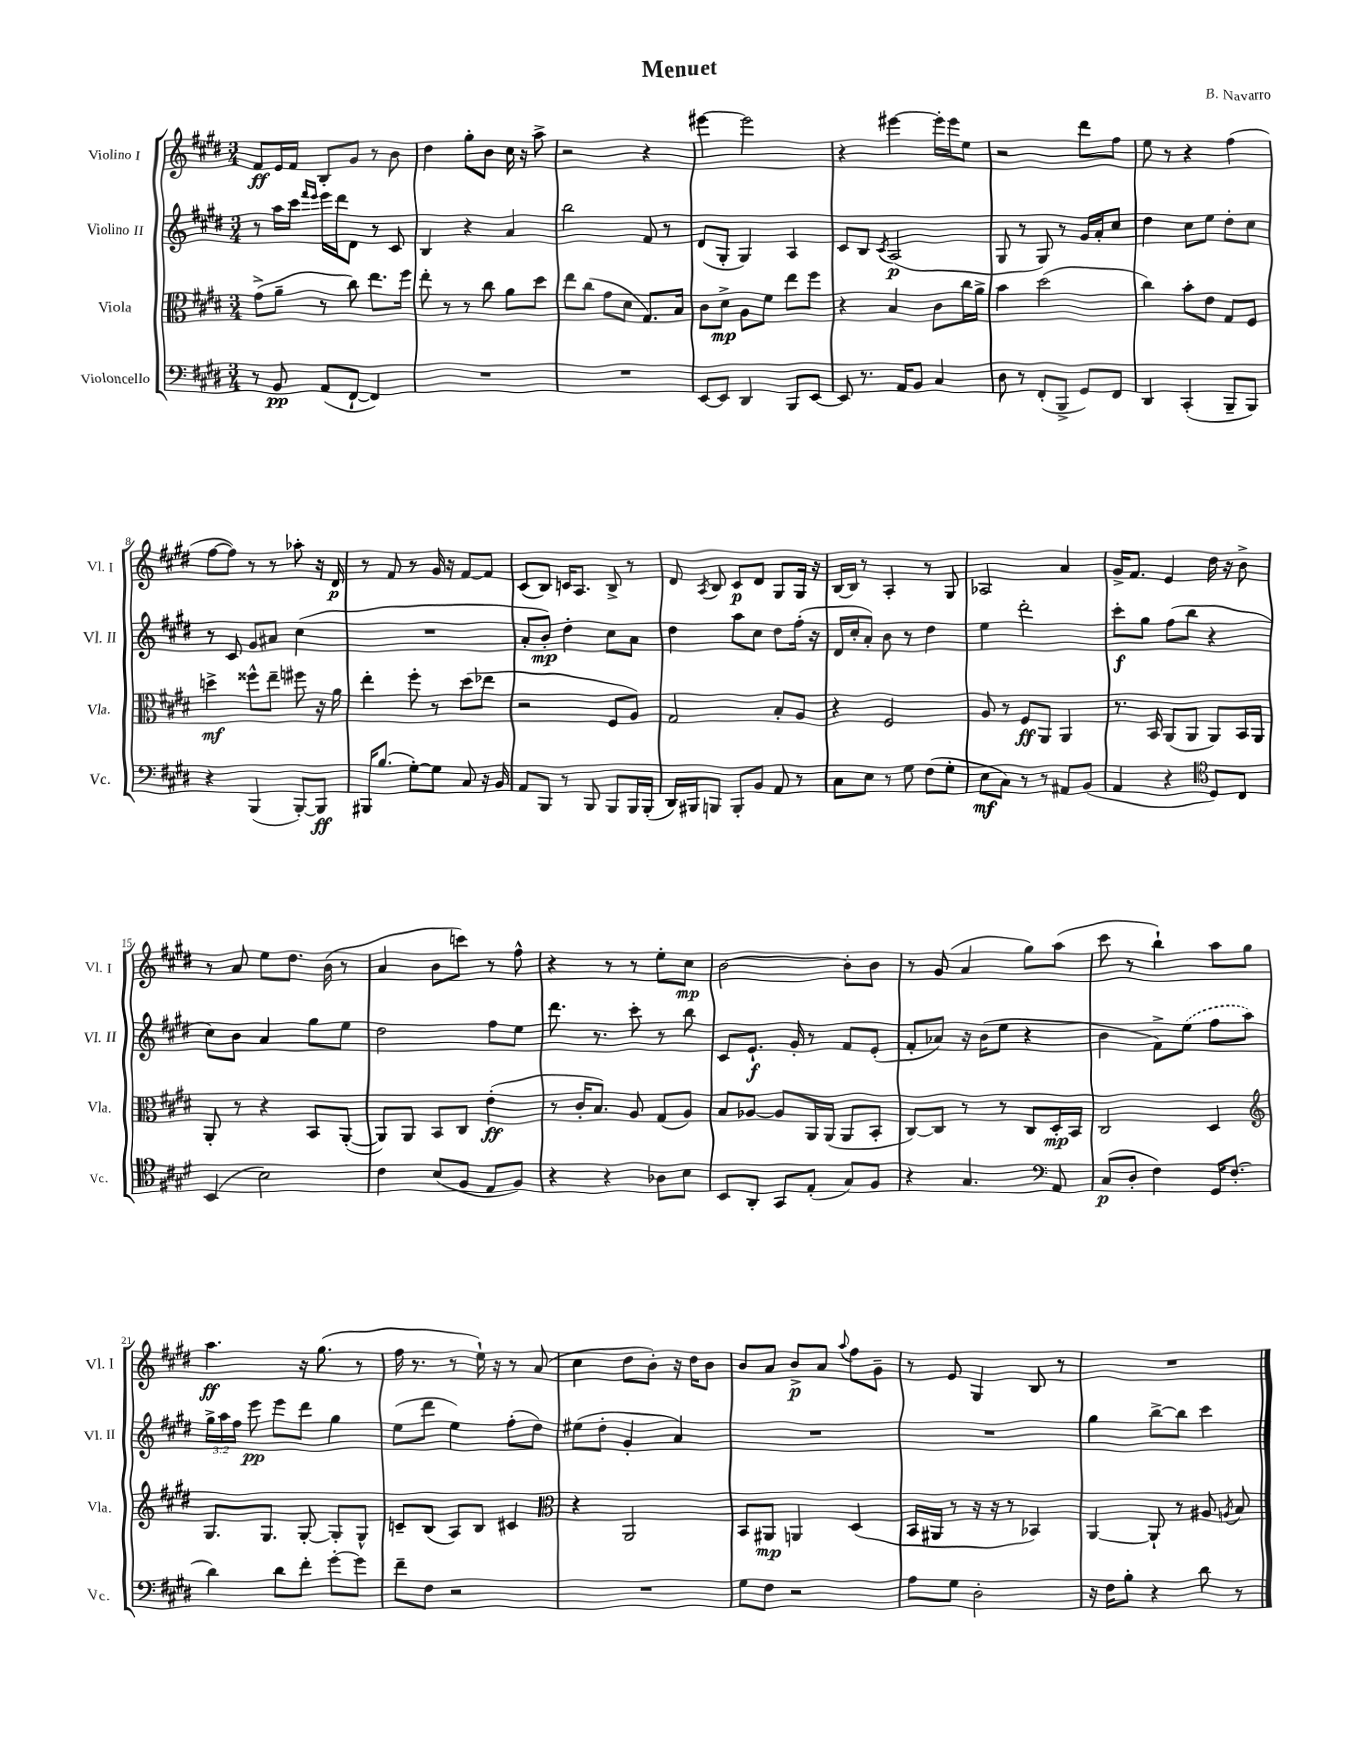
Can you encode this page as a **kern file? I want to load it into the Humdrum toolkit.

**kern	**kern	**kern	**kern
*staff4	*staff3	*staff2	*staff1
*clefF4	*clefC3	*clefG2	*clefG2
*k[f#c#g#d#]	*k[f#c#g#d#]	*k[f#c#g#d#]	*k[f#c#g#d#]
*M3/4	*M3/4	*M3/4	*M3/4
8r	(8g#^	8r	8f#
8BB	8a~	16aa	16e
.	.	16ccc#	16f#
.	.	16qqfff#	.
.	.	16qqeee	.
(8AA	8r	16eee	8B'
.	.	16ddd#	.
[8FF#`	8cc#)	8d#	8g#
4FF#])	8.ee	8r	8r
.	.	8c#	8b
.	16ff#	.	.
=	=	=	=
2.r	8ee'	4B	4dd#
.	8r	.	.
.	8r	4r	8gg#'
.	8cc#	.	8b
.	8a	4a	16cc#
.	.	.	16r
.	8dd#	.	8aa^
=	=	=	=
2.r	8ee	2bb	2r
.	(8cc#	.	.
.	8g#	.	.
.	8d#	.	.
.	8.G#)	8f#	4r
.	.	8r	.
.	16B	.	.
=	=	=	=
[8EE	8c#	(8d#	[4eee#
8EE]	8d#^	8G#'	.
4DD#	8A	4G#)	2eee#]
.	8f#	.	.
8BBB	8ee	4A	.
[8EE	8ff#	.	.
=	=	=	=
8EE]	4r	8c#	4r
8.r	.	8B	.
.	.	8qc#	.
.	4B	(2A	[4eee#
16AA	.	.	.
8BB	.	.	.
4C#	8c#	.	16eee#']
.	.	.	16eee#
.	16cc#	.	8ee
.	16a^	.	.
=	=	=	=
8D#	4b	8G#	2r
8r	.	8r	.
(8FF#'	(2dd#	8G#)	.
8BBB^	.	8r	.
8GG#)	.	16g#	8ddd#
.	.	16a'	.
8FF#	.	8cc#	8ff#
=	=	=	=
4DD#	4cc#)	4dd#	8ee
.	.	.	8r
(4CC#'	8b'	8cc#	4r
.	8e	8ee	.
8BBB~	8G#	8dd#'	(4ff#
8BBB)	8F#	8cc#	.
=	=	=	=
4r	4dd^	8r	[8ff#
.	.	8c#	8ff#])
(4BBB	8ff##^^	8g#	8r
.	8ee~	8a#	8r
[8BBB')	8ff#	(4cc#	8aa-'
8BBB]	16r	.	16r
.	16a	.	16d#
=	=	=	=
16BBB#	4ee'	2.r	8r
(8.B	.	.	.
.	.	.	8f#
[8G#')	8ff#'	.	8r
8G#]	8r	.	16g#
.	.	.	16r
8C#	(8dd#	.	[8f#
16r	8ee-	.	8f#]
16BB	.	.	.
=	=	=	=
8AA	2r	8a'	(8c#
8BBB	.	8b')	8B)
8r	.	4dd#'	16c
.	.	.	8.A
8BBB	.	.	.
8BBB	8F#	8cc#	8B^
16BBB	8A)	8a	8r
(16BBB'	.	.	.
=	=	=	=
16DD#)	2G#	4dd#	8d#
16BBB#	.	.	.
.	.	.	8qA
8BBB	.	.	8B
8BBB'	.	8aa	8c#
8BB	.	8cc#	8d#
8AA	8B'	8dd#	8G#
8r	8A	(16ff#'	16G#
.	.	16r	16r
=	=	=	=
8C#	4r	16d#	[16B
.	.	16cc#'	16B]
8E	.	8a')	8r
8r	2F#	8b	4A'
8G#	.	8r	.
(8F#	.	4dd#	8r
8G#'	.	.	8G#
=	=	=	=
8E	8A	4ee	2A-
8C#)	8r	.	.
8r	8F#	2ddd#'	.
8r	8AA	.	.
8AA#	4AA	.	4a
(8BB	.	.	.
=	=	=	=
4AA	8.r	8ccc#'	16g#^
.	.	.	8.f#
.	.	8gg#	.
.	16BB	.	.
4r	(8AA	(8ff#	4e
.	8AA	8bb	.
*clefC4	*	*	*
8D#)	8AA)	4r	16dd#
.	.	.	16r
8C#	16BB	.	8b^
.	16AA	.	.
=	=	=	=
(4BB	8AA'	8cc#)	8r
.	8r	8b	8a
2B)	4r	4a	8ee
.	.	.	8.dd#
.	8BB	8gg#	.
.	.	.	(16b
.	([8AA'	8ee	8r
=	=	=	=
4c#	8AA])	2dd#	4a
.	8AA	.	.
(8B	8BB	.	8b
8F#	8C#	.	8ccc)
8E	(4e'	8ff#	8r
8F#)	.	8ee	8ff#^^
=	=	=	=
4r	8r	8.ddd#	4r
.	16c#'	.	.
.	8.B)	8.r	.
4r	.	.	8r
.	8A	8ccc#'	8r
8A-	(8G#	8r	8ee'
8B	8A)	8bb	8cc#
=	=	=	=
8BB	8B	8c#	[2b
8AA'	[8A-	8.e`	.
8GG#	8A-]	.	.
.	.	16g#'	.
(8E'	16AA	8r	.
.	(16AA	.	.
8G#)	8AA	8f#	8b']
8F#	8BB'	(8e'	8b
=	=	=	=
4r	[8C#)	8f#'	8r
.	8C#]	8a-)	(8g#
4.G#	8r	16r	4a
.	.	(16b	.
.	8r	8ee	.
.	8C#	4r	8gg#)
*clefF4	*	*	*
8AA	16D#'	.	(8aa
.	16BB	.	.
=	=	=	=
(8C#	2C#	4b	8ccc#
8D#'	.	.	8r
4F#)	.	8f#^)	4bb`)
.	.	(8ee	.
16GG#	4D#	8ff#	8aa
(8.F#'	.	.	.
.	.	8aa)	8gg#
=	=	=	=
*	*clefG2	*	*
4d#)	8.G#	24gg#^	4.aa
.	.	24aa	.
.	.	24ff#	.
.	.	8eee	.
.	8.G#	.	.
8d#	.	8eee	.
8f#'	[8G#'	8ddd#	16r
.	.	.	(8.gg#
[8g#'	8G#']	4gg#	.
8g#]	8G#^^	.	8r
=	=	=	=
8f#~	8c~	(8ee	16ff#
.	.	.	8.r
8F#	(8B	8ddd#	.
2r	8A)	4ee)	8r
.	8B	.	16ee`)
.	.	.	16r
.	4c#	(8ff#'	8r
.	.	8dd#)	(8a
=	=	=	=
*	*clefC3	*	*
2.r	4r	(8ee#	4cc#
.	.	8dd#'	.
.	2AA	4g#'	8dd#
.	.	.	8b')
.	.	4a)	16r
.	.	.	16dd#
.	.	.	8b
=	=	=	=
8G#	8BB	2.r	8b
8F#	8AA#	.	8a
2r	4AA	.	8b^
.	.	.	8a
.	.	.	8qqaa
.	(4D#	.	8ff#
.	.	.	8g#~
=	=	=	=
8A	16BB	2.r	8r
.	16AA#	.	.
8G#	8r	.	8e
2D#'	16r	.	4G#
.	16r	.	.
.	8r	.	.
.	4BB-)	.	8B
.	.	.	8r
=	=	=	=
16r	[4AA	4gg#	2.r
16F#	.	.	.
8B'	.	.	.
4r	8AA`]	[8bb^	.
.	8r	8bb]	.
8d#	8A#	4ccc#	.
.	8qA	.	.
8r	8B	.	.
==	==	==	==
*-	*-	*-	*-
